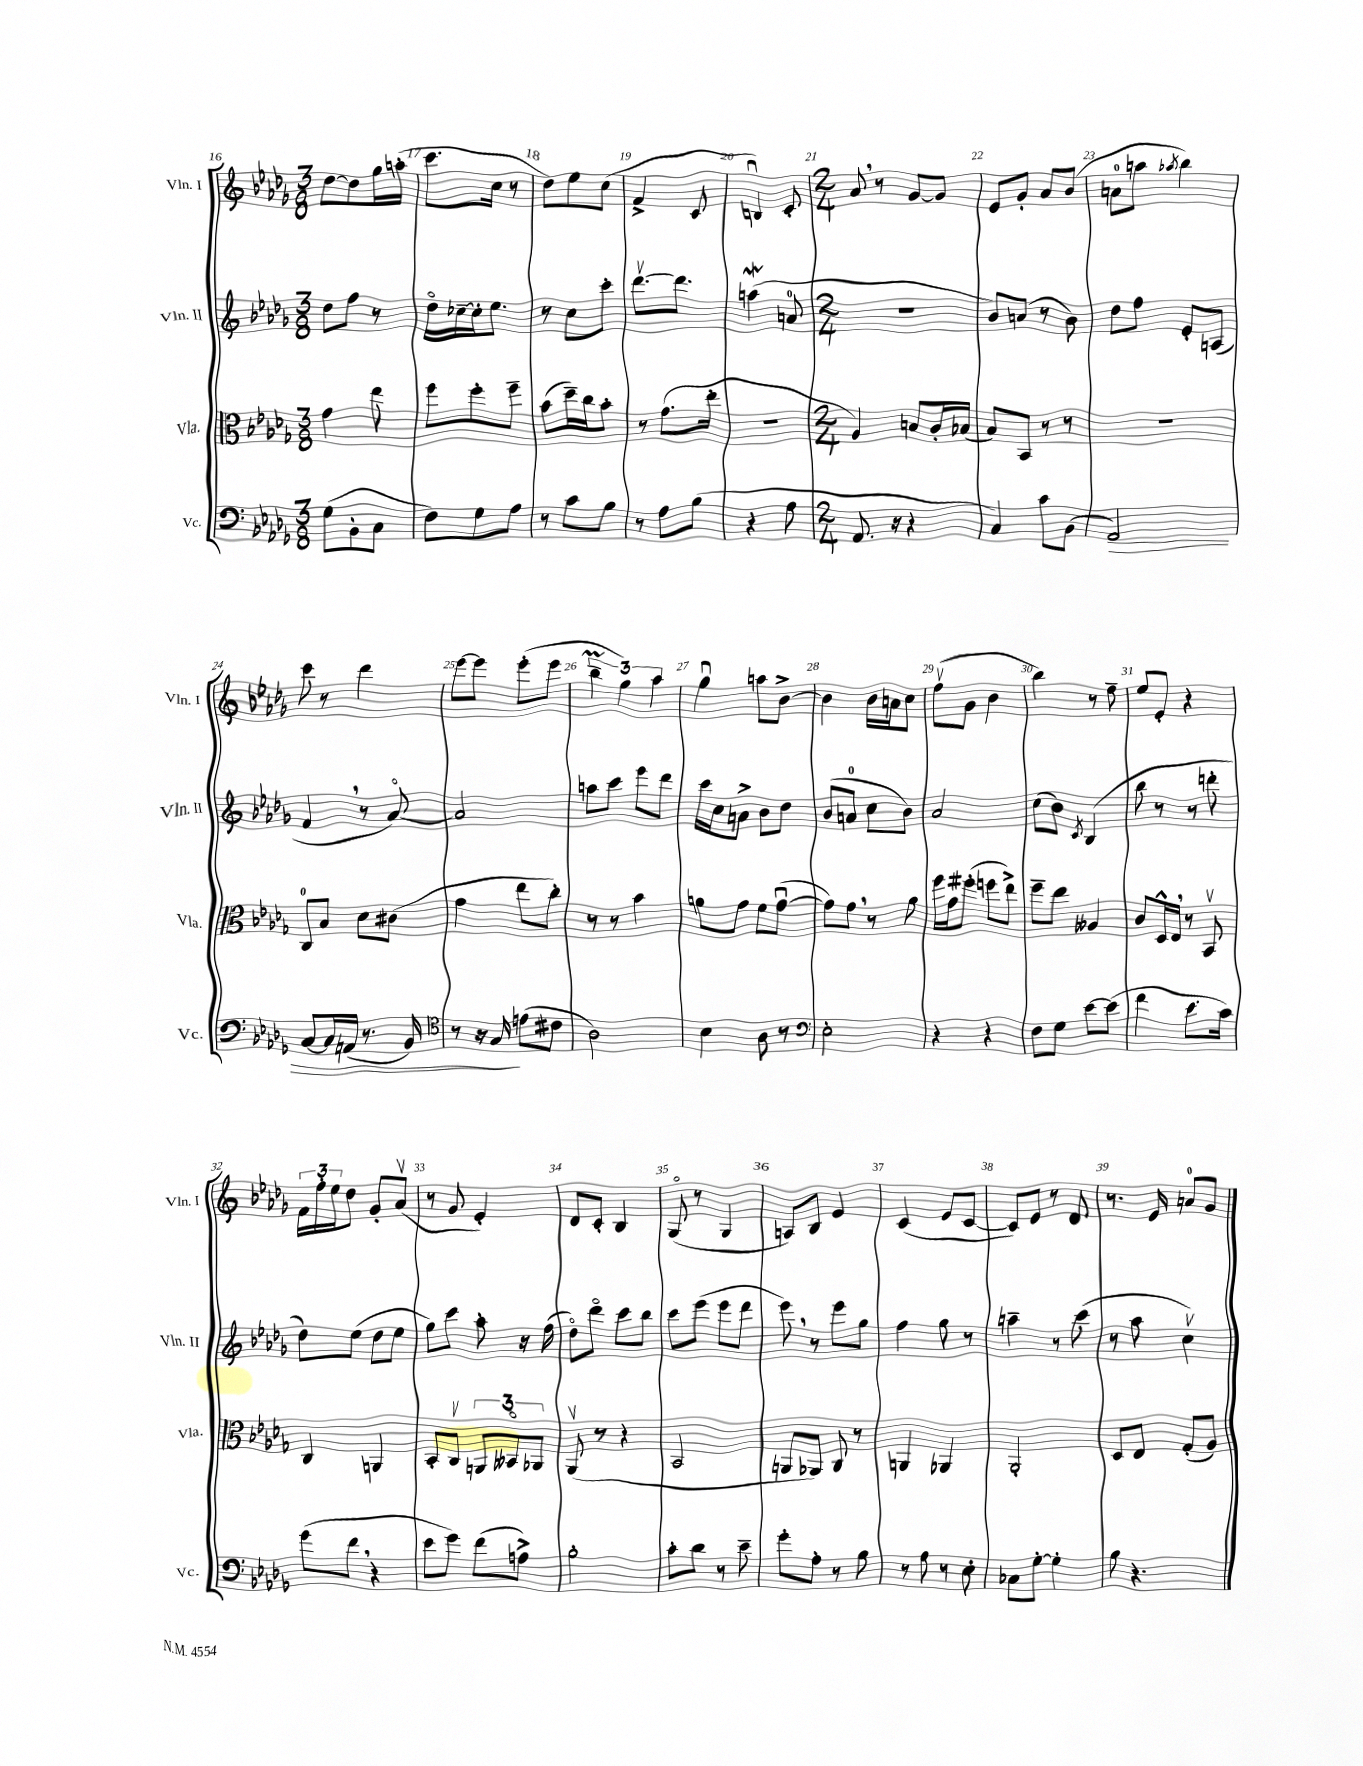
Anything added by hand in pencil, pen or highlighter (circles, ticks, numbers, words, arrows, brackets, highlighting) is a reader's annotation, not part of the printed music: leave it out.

**kern	**kern	**kern	**kern
*staff4	*staff3	*staff2	*staff1
*clefF4	*clefC3	*clefG2	*clefG2
*k[b-e-a-d-g-]	*k[b-e-a-d-g-]	*k[b-e-a-d-g-]	*k[b-e-a-d-g-]
*M3/8	*M3/8	*M3/8	*M3/8
(8G-	4g-	8dd-	[8dd-
8BB-'	.	8ff	8dd-]
8C	8ee-	8r	16gg-
.	.	.	(16aa'
=	=	=	=
8F)	8ff	16dd-o	8.ccc
.	.	[16cc-~	.
8G-	8ff'	16cc-']	.
.	.	8.ee-	16cc
8A-	8ff~	.	8r
=	=	=	=
8r	(8b-	8r	8dd-)
8c	16dd-~)	8cc	8ee-
.	16cc	.	.
8B-	8b-'	8ccc'	(8cc
=	=	=	=
8r	8r	[8.ddd-v	4f^
8A-	(8.g-	.	.
.	.	8.ddd-]	.
(8B-	.	.	8c
.	16ee-'	.	.
=	=	=	=
4r	4.r	(4aa	4Bu)
8A-	.	8a	8c'
=	=	=	=
*M2/4	*M2/4	*M2/4	*M2/4
8.AA-	4A-)	2r	8a-
.	.	.	8r
16r	.	.	.
4r	8B	.	[8g-
.	16c'	.	8g-]
.	(16B-	.	.
=	=	=	=
4C)	8B-)	8b-)	8e-
.	8BB-	(8a	8g-'
8c	8r	8r	8a-
(8BB-	8r	8b-)	(8b-
=	=	=	=
2AA-)	2r	8dd-	8a
.	.	8ff	8aa
.	.	.	8qaa-
.	.	8e-'	4bb-)
.	.	(8A	.
=	=	=	=
[8C	8C	4f	8ccc
16C]	8B-	.	8r
(16AA	.	.	.
8.r	8d-	8r	4ddd-
.	(8c#	[8a-o)	.
16BB-)	.	.	.
=	=	=	=
*clefC4	*	*	*
8r	4g-	2a-]	[8eee-
16r	.	.	8eee-]
16G-	.	.	.
(8e	8ee-	.	(8eee-'
8c#	8cc')	.	8eee-
=	=	=	=
2A-)	8r	8aa	6bb-~
.	8r	8ccc	.
.	.	.	6gg-)
.	4b-	8eee-	.
.	.	.	6aa-
.	.	8ddd-	.
=	=	=	=
4B-	8a	16ccc	4gg-u
.	.	16cc	.
.	8g-	8a^	.
8A-	8f	8b-	8aa
8r	([8g-u	8dd-	[8b-^
=	=	=	=
*clefF4	*	*	*
2E-'	8g-])	(8b-	4b-]
.	8g-	8a	.
.	8r	8cc	16b-
.	.	.	16a
.	8a-	8b-)	8cc
=	=	=	=
4r	16ff	2a-	(8ffv
.	16g-	.	.
.	(8ff#'	.	8g-
4r	8ff	.	4b-
.	8ee-^)	.	.
=	=	=	=
8F	8ff~	(8cc	4bb-)
8G-	8ee-	8b-)	.
.	.	8qc	.
[8e-	4A--	(4B-	8r
(8e-]	.	.	8ff~
=	=	=	=
4f	8c	8bb-	8ee-
.	16D-^^	8r	8e-'
.	16E-	.	.
8.e-	8r	8r	4r
.	8BB-v	8ddd'	.
16c)	.	.	.
=	=	=	=
(8g-	4C	8dd-)	24f
.	.	.	24ff'
.	.	.	24ee-
8f	.	(8ee-	8dd-
4r	4AA	8dd-	8g-'
.	.	8ee-	(8a-v
=	=	=	=
8e-	8BB-'	8gg-)	8r
8g-)	8Cv	8ccc	8g-
(8f	12AA	8aa-'	4e-')
.	12BB--o	.	.
8A^)	.	16r	.
.	12AA-	.	.
.	.	(16ff	.
=	=	=	=
2B-'	(8AA-v	8dd-o)	8d-
.	8r	8ddd-o	8c'
.	4r	8ccc	4B-
.	.	8bb-	.
=	=	=	=
8c'	2BB-	8ccc	(8G-o
8d-	.	(8eee-	8r
8r	.	8eee-	4G-
8e-~	.	8ddd-	.
=	=	=	=
8g-'	8AA	8eee-)	8A)
8A-'	8AA-)	8r	8B-
8r	8C	8eee-	4e-
8B-	8r	8gg-	.
=	=	=	=
8r	4AA	4ff	(4c
8A-	.	.	.
8r	4AA-	8gg-	8e-
8E-'	.	8r	[8c
=	=	=	=
8C-	2AA-'	4aa~	8c])
[8G-'	.	.	8e-
4G-']	.	8r	8r
.	.	(8ccc	8d-
=	=	=	=
8B-	8D-	8r	8.r
4.r	8E-	8aa-	.
.	.	.	16e-
.	(8G-'	4ccv)	8a
.	8A-)	.	8g-
==	==	==	==
*-	*-	*-	*-
